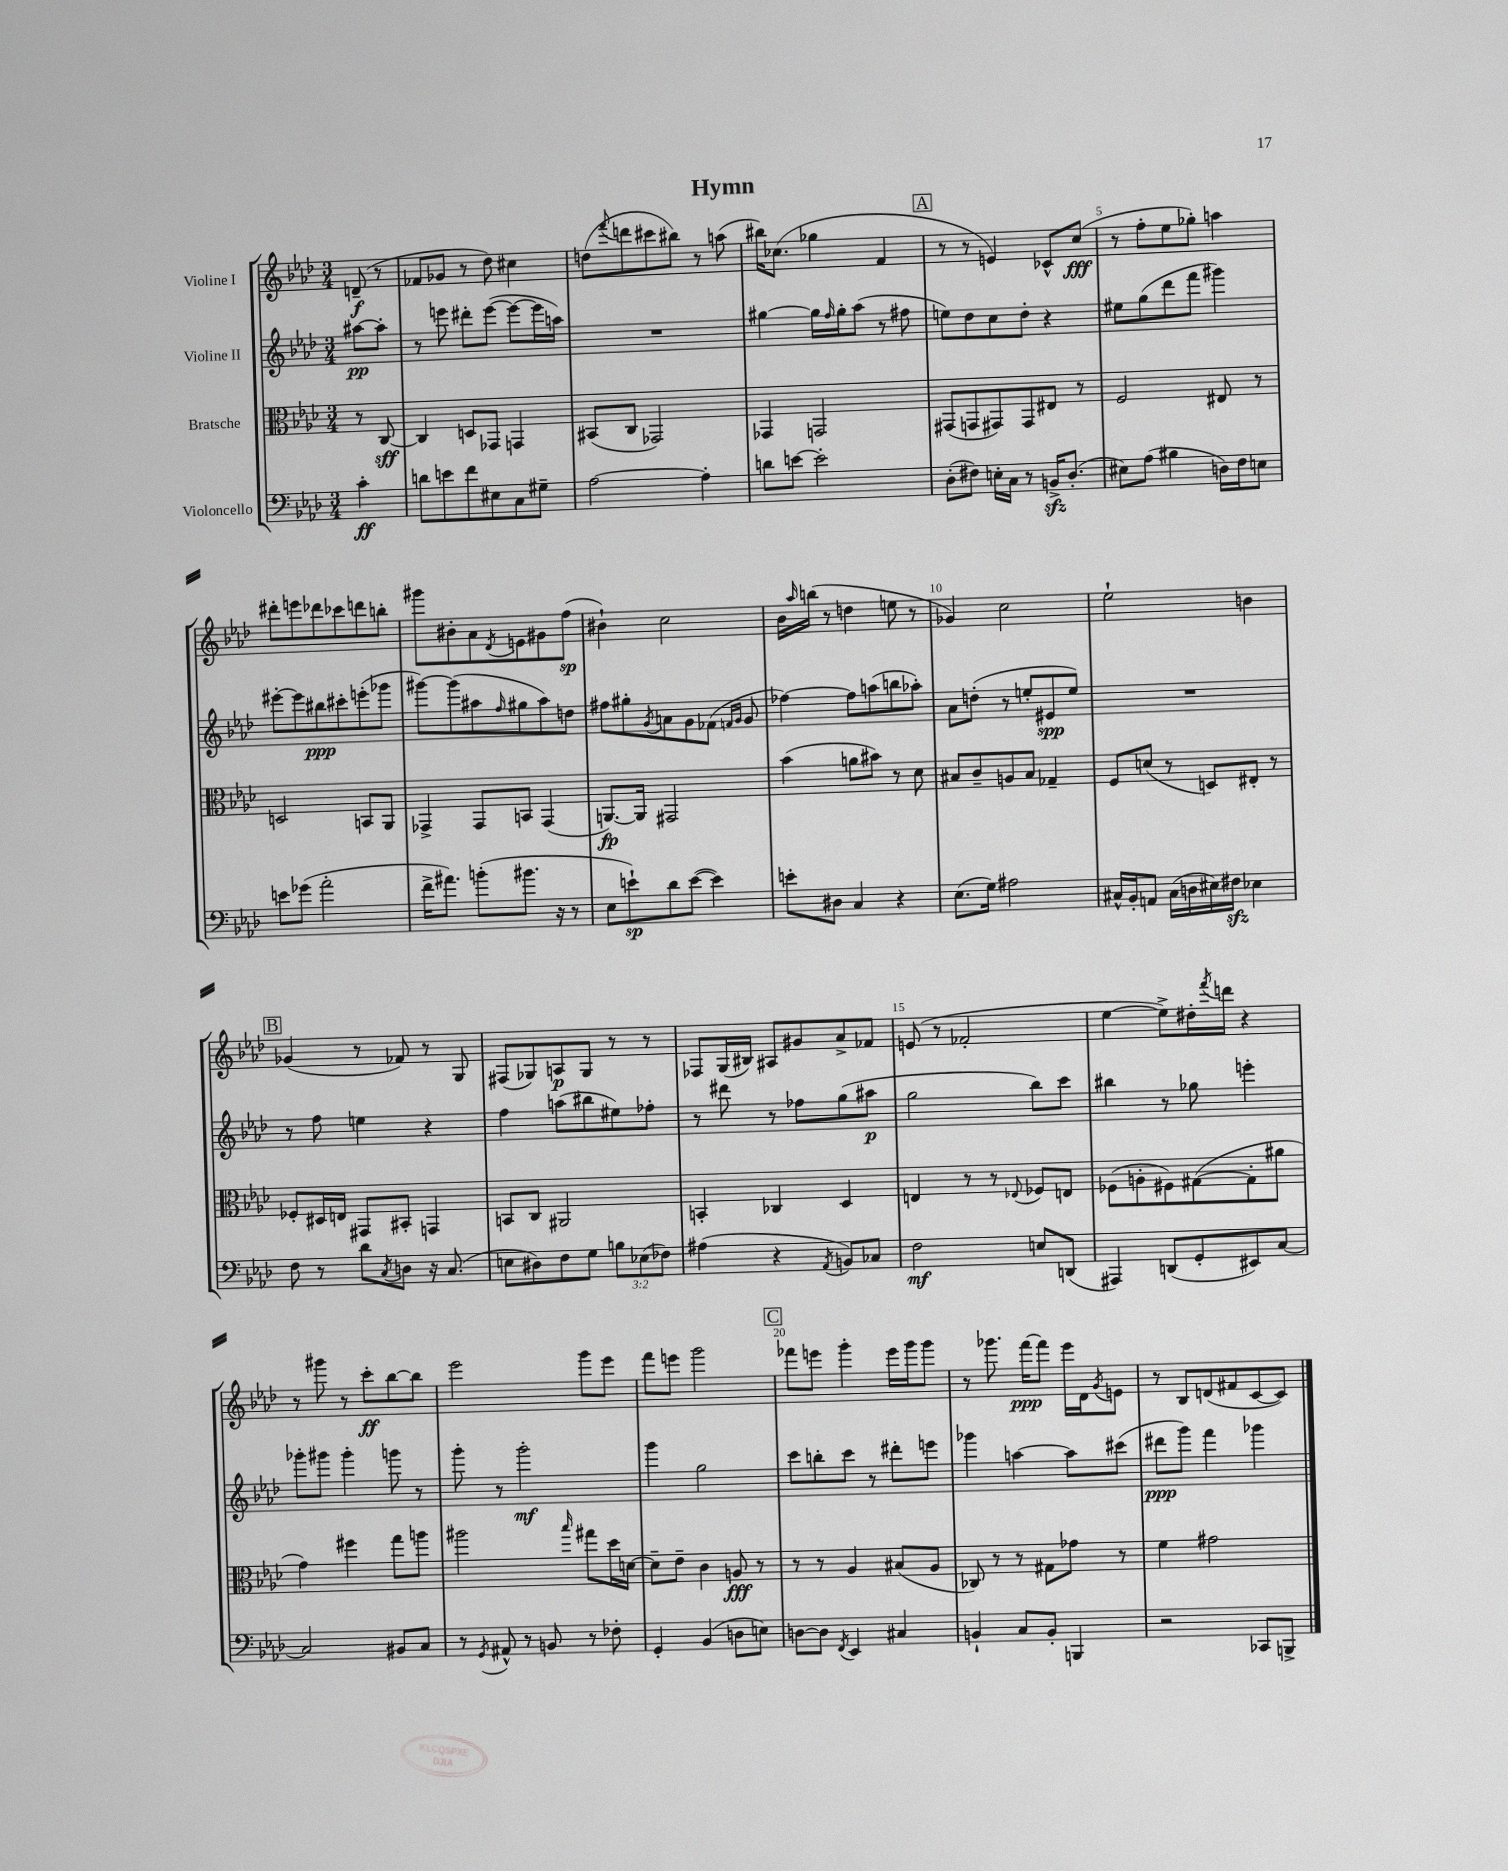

**kern	**kern	**kern	**kern
*staff4	*staff3	*staff2	*staff1
*clefF4	*clefC3	*clefG2	*clefG2
*k[b-e-a-d-]	*k[b-e-a-d-]	*k[b-e-a-d-]	*k[b-e-a-d-]
*M3/4	*M3/4	*M3/4	*M3/4
4c'	8r	[8aa#	(8d~
.	[8C	8aa#']	8r
=	=	=	=
8d	4C]	8r	8f-
8e	.	8eee	8g-
8f	8D	8ddd#'	8r
8E#	8GG-	([8eee	8dd-)
8C	4GG	8eee_	4cc#
8G#~	.	16eee]	.
.	.	16aa)	.
=	=	=	=
[2A-	(8BB#	2.r	(8dd
.	.	.	8qqfff
.	8C	.	8ddd
.	2GG-)	.	8ccc#
.	.	.	8bb#)
4A-']	.	.	8r
.	.	.	(8aa
=	=	=	=
8d	4GG-	[4gg#	16bb#)
.	.	.	(8.cc-
[8e	.	.	.
2e']	2GG	16gg#]	4gg-
.	.	16qqff	.
.	.	16gg#'	.
.	.	(8aa-	.
.	.	8r	4f
.	.	8ff#	.
=	=	=	=
(8D-'	(8GG#	8ee)	8r
8F#)	8GG	8dd-	8r
16E'	8GG#)	8cc	4e)
16C	.	.	.
8r	8GG#	8dd-'	.
16BB^	8E#	4r	8c-^^
(8.D-'	.	.	.
.	8r	.	(8cc
=	=	=	=
8E#)	2F	8ee#	8r
(8A-	.	(8gg	8ff'
4B#	.	8ddd-	8ee-
.	.	8fff	8gg-')
16D)	8E#	4ggg#)	4aa
16F	.	.	.
8E	8r	.	.
=	=	=	=
8e	2D	[8eee#'	8ddd#'
(8g-	.	8eee#]	8eee
2a-'	.	8bb#	8ddd-
.	.	8ccc#'	8ccc-
.	8BB	(8eee'	8ddd
.	8AA-	8ggg-	8bb'
=	=	=	=
16f^	4GG-^	[8ggg#)	8ggg#
8.a#)	.	.	.
.	.	(8ggg#]	8b#'
(8b'	8GG-	8aa#	8a-
.	.	16qqff	8qd-
8.b#	8BB	8gg#	8e
.	(4GG-	8aa#)	8g#
16r	.	.	.
8r	.	8dd	(8ff
=	=	=	=
8E-	[8.AA)	8ff#	4b#`)
8e`)	.	8gg#'	.
.	16AA]	.	.
.	.	8qg	.
8d-	2GG#	8a	2cc
([8e	.	8g	.
4e])	.	(8f-	.
.	.	16qqf	.
.	.	16qqg	.
.	.	8g	.
=	=	=	=
8e'	(4b-	[4ff-)	16b-
.	.	.	16qqaa-
.	.	.	(16bb
8D#	.	.	8r
4C	8a	8ff-]	4dd
.	8b#)	(8aa	.
4r	8r	8bb	8ee
.	8d-	8aa-')	8r
=	=	=	=
(8.E-	8B#	8a-	4g-)
.	8c~	(8dd'	.
16G)	.	.	.
2A#	8A	8r	2cc
.	8B#	8ee'	.
.	4G-~	8e#	.
.	.	8ee)	.
=	=	=	=
16C#^^	8F	2.r	2ee-`
16BB-'	.	.	.
8AA	(8d	.	.
(16C#	8r	.	.
16D	.	.	.
16E#)	8D)	.	.
16F#	.	.	.
4E-	8E#'	.	4b
.	8r	.	.
=	=	=	=
8F	8F-'	8r	(4g-
8r	16D#	8ff	.
.	16E	.	.
8d-	8GG#	4ee	8r
8qC	.	.	.
8D	8BB#'	.	8f-)
16r	4GG	4r	8r
(8.C	.	.	.
.	.	.	8G
=	=	=	=
8E	8BB	4ff	(8F#
8D#)	8C	.	8G-)
8F	2AA#	(8aa	8A
8G	.	8bb#	8G-
12B	.	8ee#)	8r
(12E-	.	.	.
.	.	8ff-'	8r
12F-)	.	.	.
=	=	=	=
(4A#	4BB'	8r	8F-
.	.	8ddd#	(16G
.	.	.	16B#)
4r	4C-	8r	8A#
.	.	8ff-	8g#
8qAA-	.	.	.
8BB)	4D-	(8gg	8a-^
8C-	.	8aa#	8f-
=	=	=	=
2F	4E	2gg	(8e
.	.	.	8r
.	8r	.	2f-'
.	8r	.	.
.	8qqE-	.	.
8E	8F-	8bb-)	.
(8DD	8E	8ccc	.
=	=	=	=
4AAA#)	(8F-	4bb#	[4ee-
.	8A'	.	.
(8DD	8F#)	8r	8ee-^])
8GG'	([8G#	8gg-	16dd#'
.	.	.	8qfff
.	.	.	16ddd
8EE#)	8G#']	4eee'	4r
[8C	8a#	.	.
=	=	=	=
2C]	4g)	8ggg-'	8r
.	.	8ggg#	8ggg#
.	4ff#	4ggg#'	8r
.	.	.	8ccc'
8BB#	8gg	8ggg	[8bb-
8C	8aa	8r	8bb-]
=	=	=	=
8r	2aa#	8ggg'	2eee-
8qGG	.	.	.
8AA#^^	.	8r	.
8r	.	2ggg'	.
8BB	.	.	.
.	16qqbb-	.	.
8r	8gg#	.	8ggg
8F-'	16dd-	.	8eee-
.	[16d	.	.
=	=	=	=
4GG'	8d~]	4ggg	8fff
.	8e-~	.	8eee
(4BB-	4c	2gg	2ggg
8D	8A	.	.
8E)	8r	.	.
=	=	=	=
[8D	8r	8ccc	8fff-
8D]	8r	8bb'	8eee
8qFF	.	.	.
4EE-	4A-	8ccc	4ggg'
.	.	8r	.
4C#	(8B#	8ddd#'	16eee
.	.	.	16ggg
.	8A-	8eee	8ggg
=	=	=	=
4BB`	8C-)	4ggg-	8r
.	8r	.	8.ggg-
8C	8r	[4aa	.
.	.	.	[16fff
8BB'	8G#	.	8fff]
4BBB	8g-	8aa]	16eee-
.	.	.	16d-
.	.	.	8qg
.	8r	(8ccc#	8e
=	=	=	=
2r	4f	8ddd#	8r
.	.	8ggg)	8B-
.	2g#	4fff	(8d
.	.	.	8f#
8CC-	.	4ggg-	[8c
8BBB^	.	.	8c])
==	==	==	==
*-	*-	*-	*-
